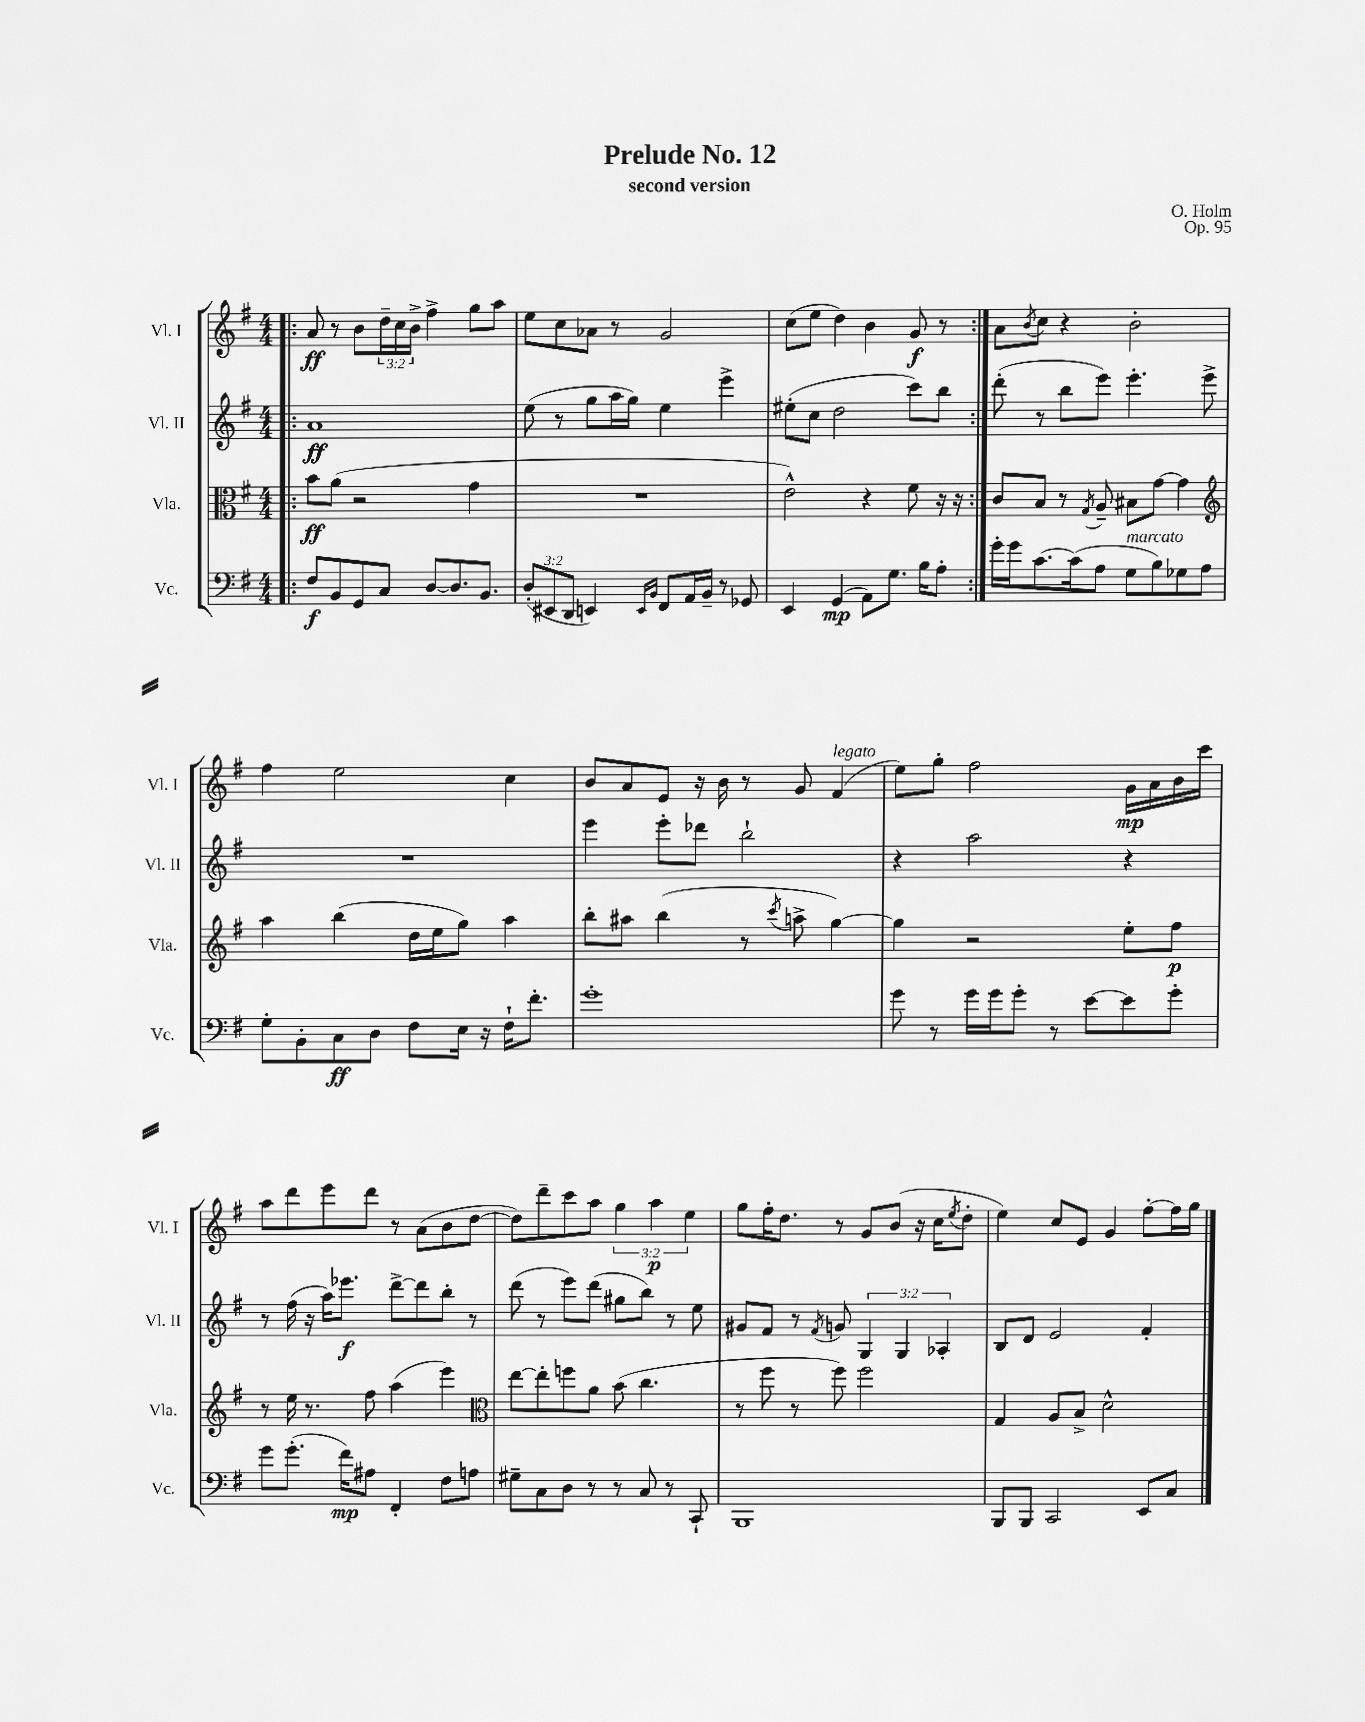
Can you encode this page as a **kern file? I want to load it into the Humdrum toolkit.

**kern	**kern	**kern	**kern
*staff4	*staff3	*staff2	*staff1
*clefF4	*clefC3	*clefG2	*clefG2
*k[f#]	*k[f#]	*k[f#]	*k[f#]
*M4/4	*M4/4	*M4/4	*M4/4
=!|:	=!|:	=!|:	=!|:
8F#	8b	1a	8a
8BB	(8a	.	8r
8GG	2r	.	8b
8C	.	.	24dd~
.	.	.	24cc
.	.	.	24b^
[8D	.	.	4ff#^
8.D]	.	.	.
.	4g	.	8gg
8.BB	.	.	.
.	.	.	8aa
=	=	=	=
(12D'	1r	(8ee	8ee
12EE#	.	.	.
.	.	8r	8cc
12DD	.	.	.
4EE)	.	8gg	8a-
.	.	16aa	8r
.	.	16gg)	.
16qqEE	.	.	.
16qqBB	.	.	.
8FF#	.	4ee	2g
16AA	.	.	.
16BB~	.	.	.
8r	.	4eee^	.
8GG-	.	.	.
=	=	=	=
4EE	2e^^)	(8ee#'	(8cc
.	.	8cc	8ee
(4GG	.	2dd	4dd)
8AA)	4r	.	4b
8.G	.	.	.
.	8f#	8ccc)	8g
16B	.	.	.
8A'	16r	8bb	8r
.	16r	.	.
=:|!	=:|!	=:|!	=:|!
16g'	8c	(8ddd'	8a
16g	.	.	.
.	.	.	8qb
[8.c	8B	8r	8cc
.	8r	8bb	4r
(16c]	.	.	.
.	8qG	.	.
8A	8A~	8eee)	.
8G	8B#	4.eee'	2b'
8B)	[8g	.	.
8G-	4g]	.	.
8A	.	8eee^	.
=	=	=	=
*	*clefG2	*	*
8G'	4aa	1r	4ff#
8BB'	.	.	.
8C	(4bb	.	2ee
8D	.	.	.
8F#	16dd	.	.
.	16ee	.	.
16E	8gg)	.	.
16r	.	.	.
16F#`	4aa	.	4cc
8.f#'	.	.	.
=	=	=	=
1g'	8bb'	4eee	8b
.	8aa#	.	8a
.	(4bb	8eee'	8e
.	.	8ddd-	16r
.	.	.	16b
.	8r	2bb`	8r
.	8qccc	.	.
.	8aa^	.	8g
.	[4gg)	.	(4f#
=	=	=	=
8g	4gg]	4r	8ee)
8r	.	.	8gg'
16g	2r	2aa	2ff#
16g	.	.	.
8g'	.	.	.
8r	.	.	.
[8e	.	.	.
8e]	8ee'	4r	16g
.	.	.	16a
8g'	8ff#	.	16b
.	.	.	16ccc
=	=	=	=
8g	8r	8r	8aa
(8.g'	16ee	(16ff#	8ddd
.	8.r	16r	.
.	.	16aa)	8eee
16f#)	.	8.eee-	.
8A#	8ff#	.	8ddd
4FF#'	(4aa	[8ddd^	8r
.	.	8ddd]	(8a
8F#	4eee)	8bb'	8b
8A	.	8r	[8dd
=	=	=	=
*	*clefC3	*	*
8G#~	[8ee	(8ddd	8dd])
8C	8ee']	8r	8ddd~
8D	8ff	8eee)	8ccc
8r	8a	(8ddd	8aa
8r	(8b	8gg#	6gg
8C	4.cc	8bb)	.
.	.	.	6aa
8r	.	8r	.
.	.	.	6ee
8CC`	.	8ee	.
=	=	=	=
1BBB	8r	8g#	8gg
.	8ff#	8f#	16ff#'
.	.	.	8.dd
.	8r	8r	.
.	.	8qf#	.
.	8ff#)	8g	8r
.	2ff#	6G	8g
.	.	.	(8b
.	.	6G	.
.	.	.	16r
.	.	.	16cc
.	.	6A-'	.
.	.	.	8qee
.	.	.	8dd'
=	=	=	=
8BBB	4G	8B	4ee)
8BBB	.	8d	.
2CC	8A	2e	8cc
.	8B^	.	8e
.	2d^^	.	4g
8EE	.	4f#'	[8ff#'
8C	.	.	16ff#]
.	.	.	16gg
==	==	==	==
*-	*-	*-	*-
